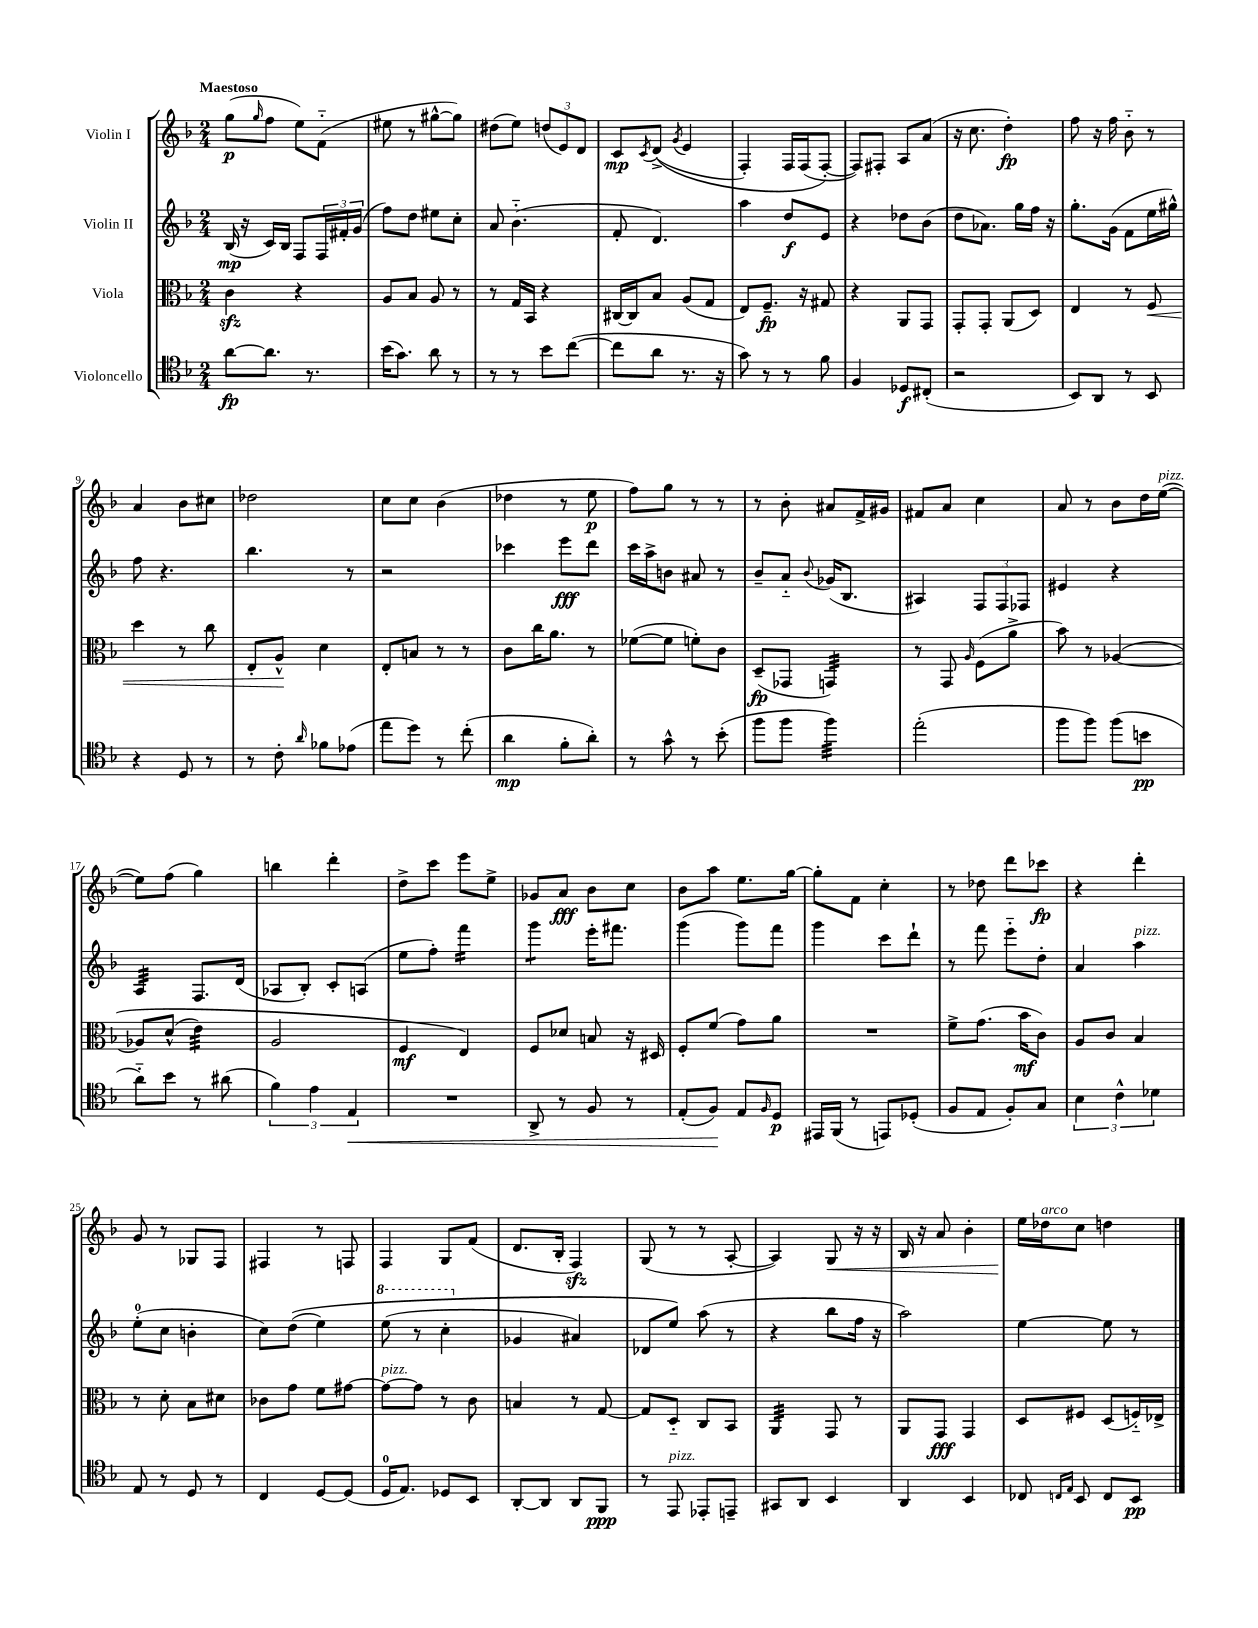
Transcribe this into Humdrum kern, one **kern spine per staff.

**kern	**kern	**kern	**kern
*staff4	*staff3	*staff2	*staff1
*clefC4	*clefC3	*clefG2	*clefG2
*k[b-]	*k[b-]	*k[b-]	*k[b-]
*M2/4	*M2/4	*M2/4	*M2/4
[8a	4c	(16B-	(8gg
.	.	16r	.
.	.	.	16qqgg
8.a]	.	16c)	8ff
.	.	16B-	.
.	4r	8F	8ee)
8.r	.	.	.
.	.	24F	(8f'~
.	.	24f#'	.
.	.	(24g	.
=	=	=	=
(16b-	8A	8ff)	8ee#
8.g)	.	.	.
.	8B-	8dd	8r
8a	8A	8ee#	[8gg#^^
8r	8r	8cc'	8gg#])
=	=	=	=
8r	8r	8a	(8dd#
8r	16G	(4.b-'~	8ee)
.	16BB-	.	.
8b-	4r	.	(12dd
.	.	.	12e)
([8cc	.	.	.
.	.	.	12d
=	=	=	=
8cc]	[16C#	8f'	8c
.	16C#]	.	.
.	.	.	8qc
8a	8B-	4.d)	&((8d^
.	.	.	8qg
8.r	(8A	.	4e
.	8G	.	.
16r	.	.	.
=	=	=	=
8g)	8E)	4aa	4F')
8r	8.F~	.	.
8r	.	8dd	16F
.	16r	.	(16F
8f	8G#	8e	[8F'&)
=	=	=	=
4F	4r	4r	8F])
.	.	.	8F#'
8D-	8AA	8dd-	8A
(8C#'	8GG	(8b-	(8a
=	=	=	=
2r	8GG'	8dd	16r
.	.	.	8.cc
.	8GG'	8.a-)	.
.	(8AA	.	4dd')
.	.	16gg	.
.	8D)	16ff	.
.	.	16r	.
=	=	=	=
8BB-)	4E	8.gg'	8ff
8AA	.	.	16r
.	.	(16g	16ff
8r	8r	8f	8b-'~
8BB-	8F	16ee	8r
.	.	16gg#^^)	.
=	=	=	=
4r	4dd	8ff	4a
.	.	4.r	.
8D	8r	.	8b-
8r	8cc	.	8cc#
=	=	=	=
8r	8E'	4.bb-	2dd-
8c'	8A^^	.	.
16qqa	.	.	.
8f-	4d	.	.
(8e-	.	8r	.
=	=	=	=
8ee	8E'	2r	8cc
8dd)	8B	.	8cc
8r	8r	.	(4b-
(8cc'	8r	.	.
=	=	=	=
4a	8c	4ccc-	4dd-
.	16cc	.	.
.	8.a	.	.
8f'	.	8eee	8r
8a')	8r	8ddd	8ee
=	=	=	=
8r	([8f-	16ccc	8ff)
.	.	16aa^	.
8g^^	8f-]	8b	8gg
8r	8f')	8a#	8r
(8b-'	8c	8r	8r
=	=	=	=
8ff	(8D~	8b-~	8r
8ff	8GG-	8a'~	8b-'
.	.	8qqb-	.
4ff)	4GG)	(16g-	8a#
.	.	8.B-	.
.	.	.	16f^
.	.	.	16g#
=	=	=	=
(2ee'	8r	4A#)	8f#
.	8GG	.	8a
.	16qqA	.	.
.	(8F	12F	4cc
.	.	12F	.
.	8a^	.	.
.	.	12F-	.
=	=	=	=
8ff	8b-)	4e#	8a
8ff)	8r	.	8r
(8ff	&([4A-	4r	8b-
8b	.	.	16dd
.	.	.	([16ee
=	=	=	=
8a'~)	8A-]	4A	8ee])
8b-	(8d^^	.	(8ff
8r	4e)	8.F	4gg)
(8a#	.	.	.
.	.	(16d	.
=	=	=	=
6f)	2A	8A-	4bb
.	.	8B-')	.
6e	.	.	.
.	.	8c'	4ddd'
6E	.	.	.
.	.	(8A	.
=	=	=	=
2r	4F	8ee	8dd^
.	.	8ff')	8ccc
.	4E&)	4fff	8eee
.	.	.	8ee^
=	=	=	=
8AA^	8F	4ggg	8g-
8r	8d-	.	8a
8F	8B	16eee'	8b-
.	.	8.fff#	.
8r	16r	.	8cc
.	16D#	.	.
=	=	=	=
(8E'	8F'	(4ggg	8b-
8F)	(8f	.	8aa
8E	8g)	8ggg)	8.ee
16qqF	.	.	.
8D	8a	8fff	.
.	.	.	[16gg
=	=	=	=
16EE#	2r	4ggg	8gg']
(16FF	.	.	.
8r	.	.	8f
8EE)	.	8ccc	4cc'
(8D-'	.	8ddd`	.
=	=	=	=
8F	8f^	8r	8r
8E	(8.g	8fff	8dd-
8F')	.	8eee'~	8ddd
.	16b-	.	.
8G	8c)	8dd'	8ccc-
=	=	=	=
6B-	8A	4a	4r
.	8c	.	.
6c^^	.	.	.
.	4B-	4aa	4ddd'
6d-	.	.	.
=	=	=	=
8E	8r	(8ee'	8g
8r	8d'	8cc	8r
8D	8B-	4b'	8G-
8r	8d#	.	8F
=	=	=	=
4C	8c-	8cc)	4F#
.	8g	&((8dd	.
[8D	8f	4ee)	8r
(8D]	[8g#	.	8F
=	=	=	=
16D	8g#_	(8eee	4F
8.E)	.	.	.
.	8g#]	8r	.
8D-	8r	4ccc'	8G
8BB-	8c	.	(8f
=	=	=	=
[8AA'	4B	4g-	8.d
8AA]	.	.	.
.	.	.	16B-'
8AA	8r	4a#)	4F)
8FF	[8G	.	.
=	=	=	=
8r	8G]	8d-	(8G
8EE	8D'~	8ee&)	8r
8EE-'	8C	(8aa	8r
8EE~	8BB-	8r	[8A'
=	=	=	=
8GG#	4AA	4r	4A])
8AA	.	.	.
4BB-	8GG	8bb-	8G
.	8r	16ff	16r
.	.	16r	16r
=	=	=	=
4AA	8AA	2aa)	16B-
.	.	.	16r
.	8GG	.	8a
4BB-	4GG	.	4b-'
=	=	=	=
8C-	8D	[4ee	16ee
.	.	.	16dd-
16qqC	.	.	.
16qqE	.	.	.
8BB-	8F#	.	8cc
8C	(8D	8ee]	4dd
8BB-	16F'~)	8r	.
.	16E-^	.	.
==	==	==	==
*-	*-	*-	*-
